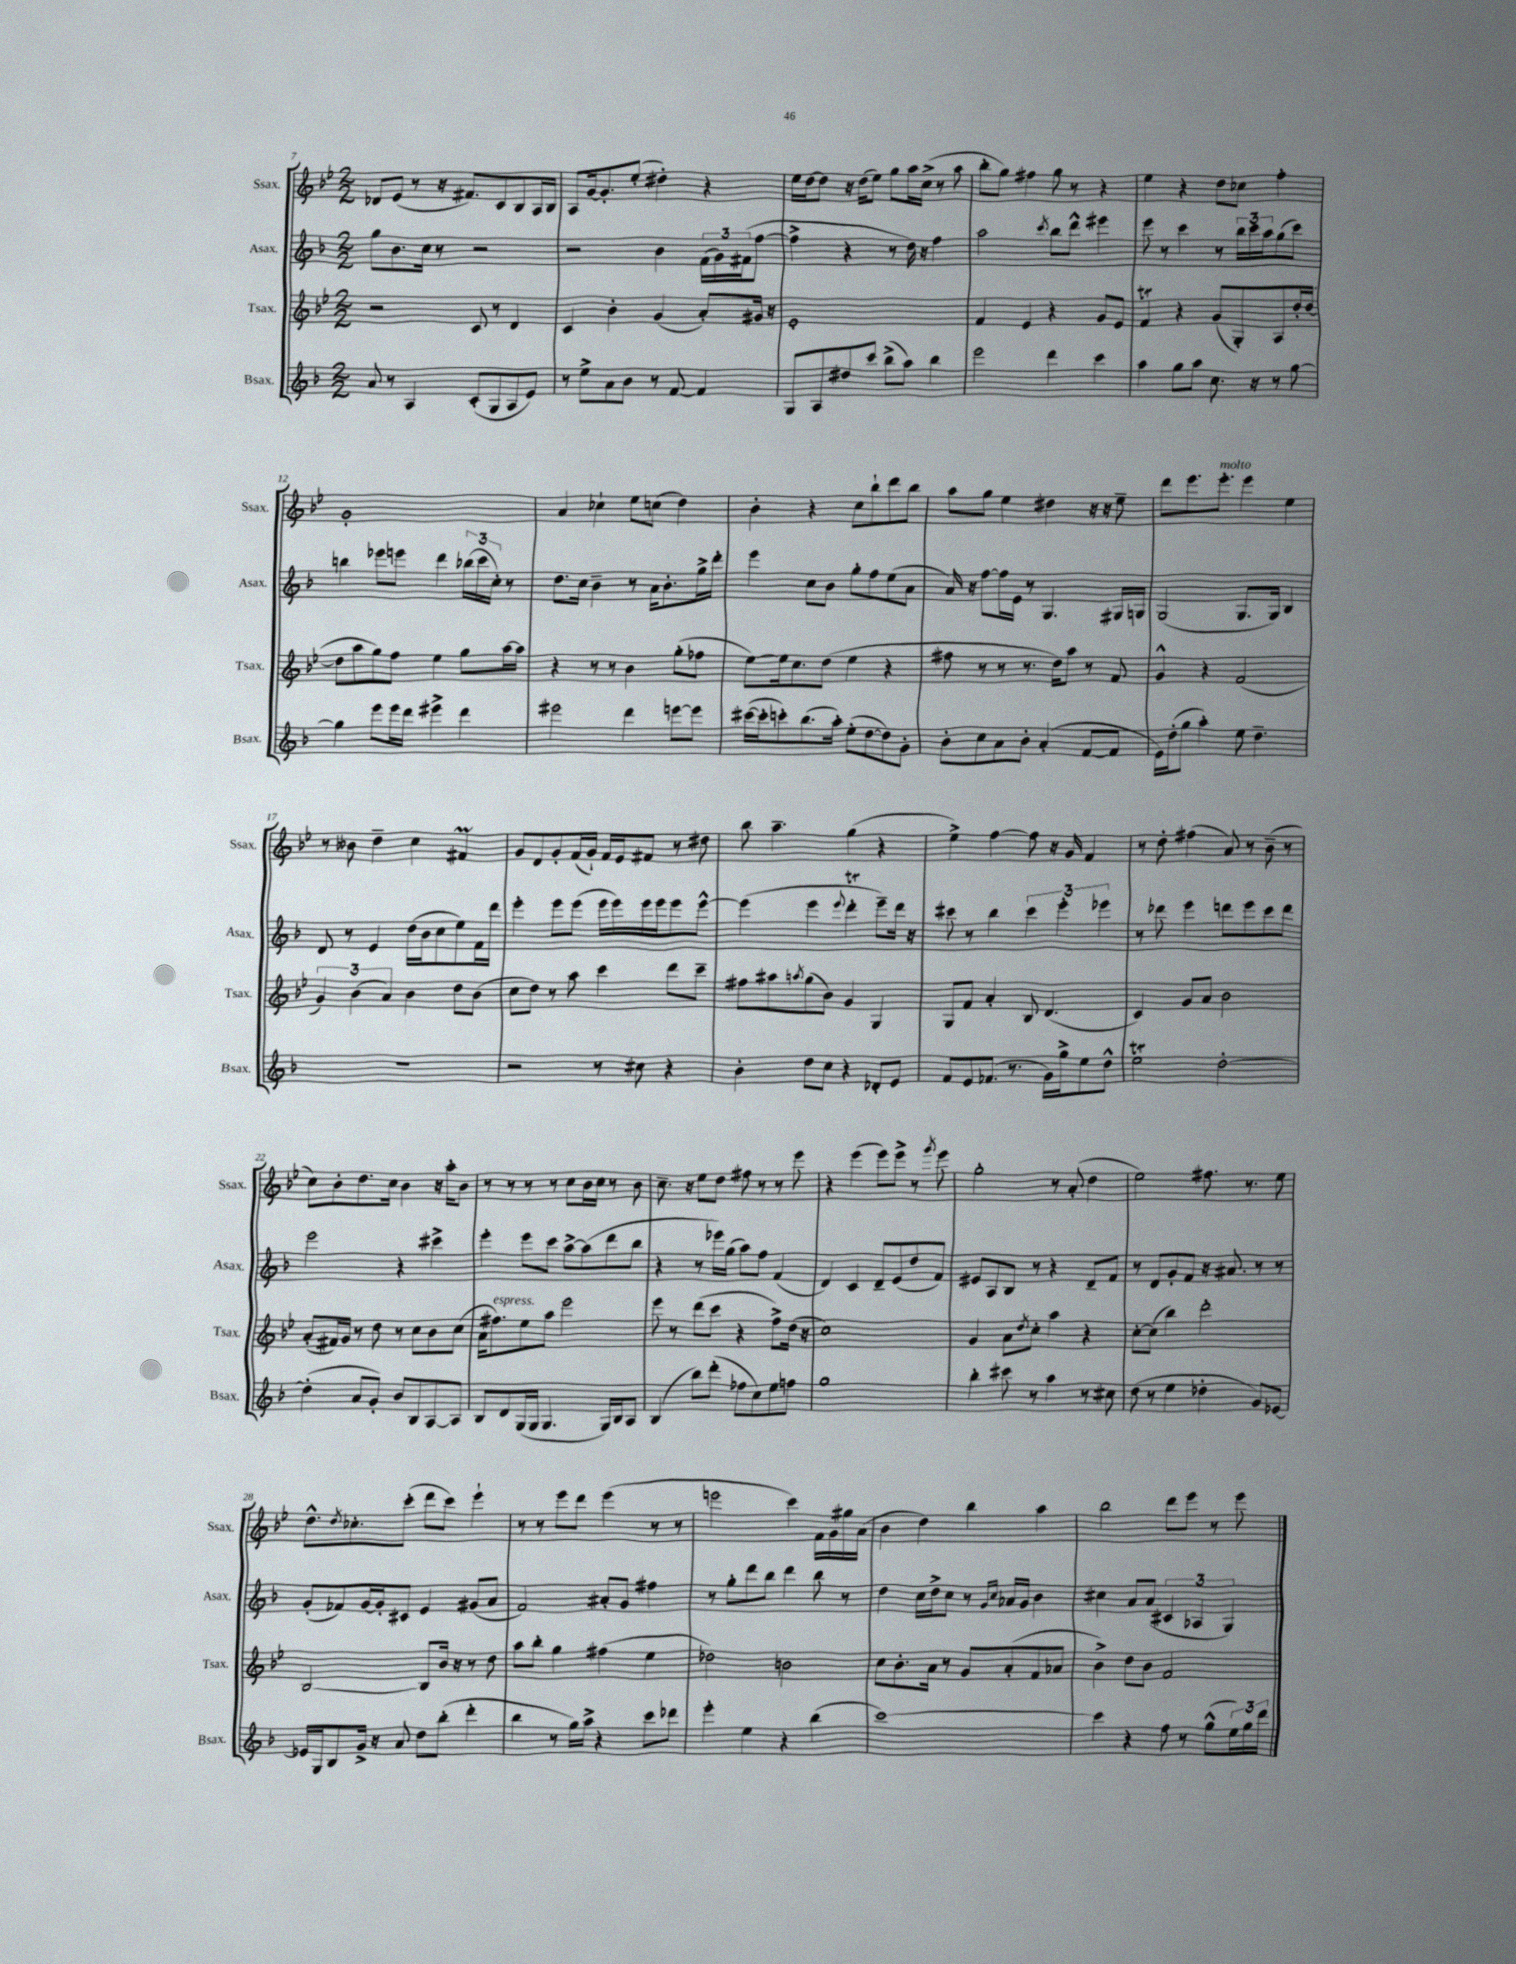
<<
\new StaffGroup <<
\new Staff = "s0" \with { instrumentName = "Ssax." shortInstrumentName = "Ssax." } {
    \clef treble \key bes \major \numericTimeSignature \time 2/2
    des'8 ees'8( r8 r16 fis'8.) c'8 bes8 a16 bes16 |
    a8 g'16~ g'8.-. ees''8-.( dis''4-.) r4 |
    ees''16 d''16~ d''8 r16 d''16( ees''8) g''8 a''16 c''16->( r8 a''8 |
    bes''8-. g''8) fis''4 g''8 r8 r4 |
    ees''4 r4 d''8 ces''8 f''4-. |
    g'1-. |
    a'4 ces''4-! ees''8 c''8( d''4) |
    bes'4-. r4 c''8 bes''8-! d'''8 bes''8 |
    a''8 g''8 ees''4 dis''4 r16 r16 ees''8-- |
    d'''8 ees'''8. ees'''8.-.^\markup { \italic "molto" } ees'''4 ees''4 |
    r8 beses'8 d''4-- c''4 fis'4\prall |
    g'8 d'8 g'8-. f'16( g'16-!) f'16 ees'16 fis'8 r8 dis''8 |
    bes''8 a''4.-- g''4( r4 |
    ees''4->) f''4~ f''8 r16 g'16 f'4 |
    r8 d''8-. fis''4( a'8) r8 bes'8--( r8 |
    c''8) bes'8-. d''8. c''16 bes'4 r16 a''16-. bes'8 |
    r8 r8 r8 r8 c''8 bes'16 c''16 r8 bes'8 |
    c''8.-- r16 ees''8 d''8 fis''8 r8 r8 ees'''8 |
    r4 ees'''4( ees'''8) ees'''8-> r8 \acciaccatura { g'''8 } ees'''8 |
    g''2-. r8 a'8-.( d''4 |
    ees''2) fis''8. r8. ees''8 |
    d''8.-^ \acciaccatura { d''8 } ces''8.-. c'''8-.( d'''8 c'''8) ees'''4-! |
    r8 r8 ees'''8 d'''8 ees'''4( r8 r8 |
    e'''2 c'''4) f'16 g'16 gis''16 a'16( |
    bes'4 d''4) bes''4 a''4 |
    bes''2 d'''8 ees'''8 r8 ees'''8 \bar "|." |
}
\new Staff = "s1" \with { instrumentName = "Asax." shortInstrumentName = "Asax." } {
    \clef treble \key f \major \numericTimeSignature \time 2/2
    g''8 bes'8. c''16 r8 r2 |
    r2 bes'4 \tuplet 3/2 { f'16( g'16) fis'16( } f''8~ |
    f''4-> r4 r8 d''16) r16 f''4 |
    a''2 \acciaccatura { c'''8 } bes''8 d'''8-^ eis'''4 |
    e'''8 r8 c'''4 r8 \tuplet 3/2 { bes''16 c'''16 a''16 } g''8( c'''8) |
    b''4 ees'''8 e'''8 d'''4 \tuplet 3/2 { bes''16( c'''16 c''16-.) } r8 |
    d''8. c''16 bes'4-- r8 a'16 bes'8.-. g''16-> d'''16-. |
    e'''4 c''8 bes'8 g''8-. f''8 e''8( a'8 |
    a'16) r16 f''8~ f''16 e'16 r8 g4. gis16 g16 |
    g2( g8. g16) bes4 |
    d'8 r8 e'4 d''16( bes'16 c''8 e''8) f'16 d'''16 |
    e'''4-. e'''8 e'''8( e'''16 e'''16) e'''16 e'''16 e'''8 e'''8~-^ |
    e'''4( e'''4 \appoggiatura { e'''8 } d'''4-.\trill e'''8--) d'''16 r16 |
    cis'''8 r8 bes''4 \tuplet 3/2 { cis'''4 e'''4-. ees'''4 } |
    r8 des'''8 e'''4 d'''8 e'''8 c'''8 d'''8 |
    e'''2 r4 cis'''4-> |
    e'''4-. e'''8 c'''8 a''8~-> a''8( d'''8 bes''8 |
    r4 r8 ees'''16) g''16( a''8) f''8 f'4( |
    d'4) c'4 d'8-- e'8( d''8 f'8) |
    eis'8 a8 bes8 r8 r4 d'8-- f'8 |
    r8 d'8 g'8-. f'8 r16 ais'8. r8 r8 |
    g'8-.( fes'8) g'16~ g'16-. cis'8 e'4 gis'8( a'8 |
    f'2) ais'8-. g'8 fis''4 |
    r8 g''8-. d'''8 bes''8 d'''4 bes''8 r8 |
    d''4 c''16 d''16-> c''8 r8 \grace { g'16 c''16 } aes'16 g'16 bes'4 |
    cis''4 a'8 a'8( \tuplet 3/2 { cis'4 aes4 g4) } \bar "|." |
}
\new Staff = "s2" \with { instrumentName = "Tsax." shortInstrumentName = "Tsax." } {
    \clef treble \key bes \major \numericTimeSignature \time 2/2
    r2 c'8 r8 d'4 |
    c'4 bes'4-. g'4( a'8-.) gis'16 r16 |
    ees'1-. |
    f'4 ees'4 r4 g'8 ees'8 |
    f'4\trill r4 g'8( g8-.) a8 d''16-. d''16~( |
    d''8 a''8 g''8) f''8 ees''4 g''8 a''16~ a''16 |
    r4 r8 r8 bes'4 g''8-.( fes''8 |
    ees''8~) ees''16 c''8. d''8( ees''4 r4 |
    fis''8 r8 r8 r8. d''16) a''8 r8 f'8 |
    g'4-^ r4 f'2( |
    \tuplet 3/2 { g'4) bes'4( a'4) } bes'4 d''8 bes'8( |
    c''8 d''8) r8 a''8 c'''4 d'''8 c'''8-- |
    fis''8 ais''8 \acciaccatura { a''8 } g''8( bes'8) g'4 g4 |
    g8 f'8 a'4-. bes8 d'4.( |
    c'4) g'8 a'8 bes'2 |
    a'8-.( fis'16) g'16 r8 d''8 r8 c''8 bes'8 c''8( |
    a'16 fis''8.^\markup { \italic "espress." }) ees''8 a''8 ees'''2 |
    ees'''8 r8 d'''8( c'''8 r4 f''8->) d''16( r16 |
    c''1) |
    g'4 a'8 \acciaccatura { d''8 } c''8-. a''4 r4 |
    c''8~-. c''8( bes''4) d'''2-. |
    bes2~ bes8 bes'16 r16 r8 d''8 |
    a''8 bes''8-. g''4 fis''4( ees''4 |
    des''2) b'2 |
    c''8 bes'8.-. a'16 r8 g'8 a'8-.( f'8 aes'8 |
    bes'4->) d''8 bes'8 f'2 \bar "|." |
}
\new Staff = "s3" \with { instrumentName = "Bsax." shortInstrumentName = "Bsax." } {
    \clef treble \key f \major \numericTimeSignature \time 2/2
    a'8 r8 a4 c'8-.( g8 a8 e'8) |
    r8 e''8-> a'8 bes'8 r8 f'8~ f'4 |
    g8 a8 dis''8 c'''8 bes''8->( a''8) bes''4 |
    e'''2 d'''4 c'''4 |
    a''4 g''8 a''8 c''8. r16 r8 g''8~ |
    g''4 e'''8 e'''16 d'''16 eis'''4-> d'''4 |
    eis'''2 d'''4 e'''8~ e'''8 |
    cis'''16~( cis'''16-. c'''8-.) bes''8.( a''16-.) e''8-.( d''8~ d''8) g'8-. |
    bes'8-. c''8 a'8 bes'8-. a'4-.( f'8~ f'8 |
    e'16) d''16-.( g''8 a''4-.) e''8 d''4.-- |
    R1 |
    r2 r8 cis''8 r4 |
    bes'4-. d''8 c''8 r4 des'8-. e'8 |
    f'8 e'8 fes'8.( r8. g'16) g''16-> e''8 d''8-^ |
    e''2\trill d''2~-. |
    d''4-.( a'8 g'8-.) bes'8 bes8 a8~ a8 |
    bes8 d'8 g16( g16 g4. g16) bes16 a8 |
    bes4( bes''8) d'''8-.( fes''8 c''8) e''8 f''8 |
    g''1 |
    bes''4-. cis'''8 r8 a''4 r8 cis''8 |
    d''8( r8 e''4 des''4-. g'8) ees'8~ |
    ees'16 g16 bes8 g'16-> r16 a'8 d''8 bes''8-.( d'''4-. |
    bes''4 r8 g''16) a''16-> r4 c'''8 des'''8 |
    e'''4-. e''4 r4 bes''4( |
    c'''1~) |
    c'''4 r4 f''8 r8 g''8-^( \tuplet 3/2 { e''16) g''16 d'''16 } \bar "|." |
}
>>
>>
\layout { \context { \Score currentBarNumber = #7 } }
